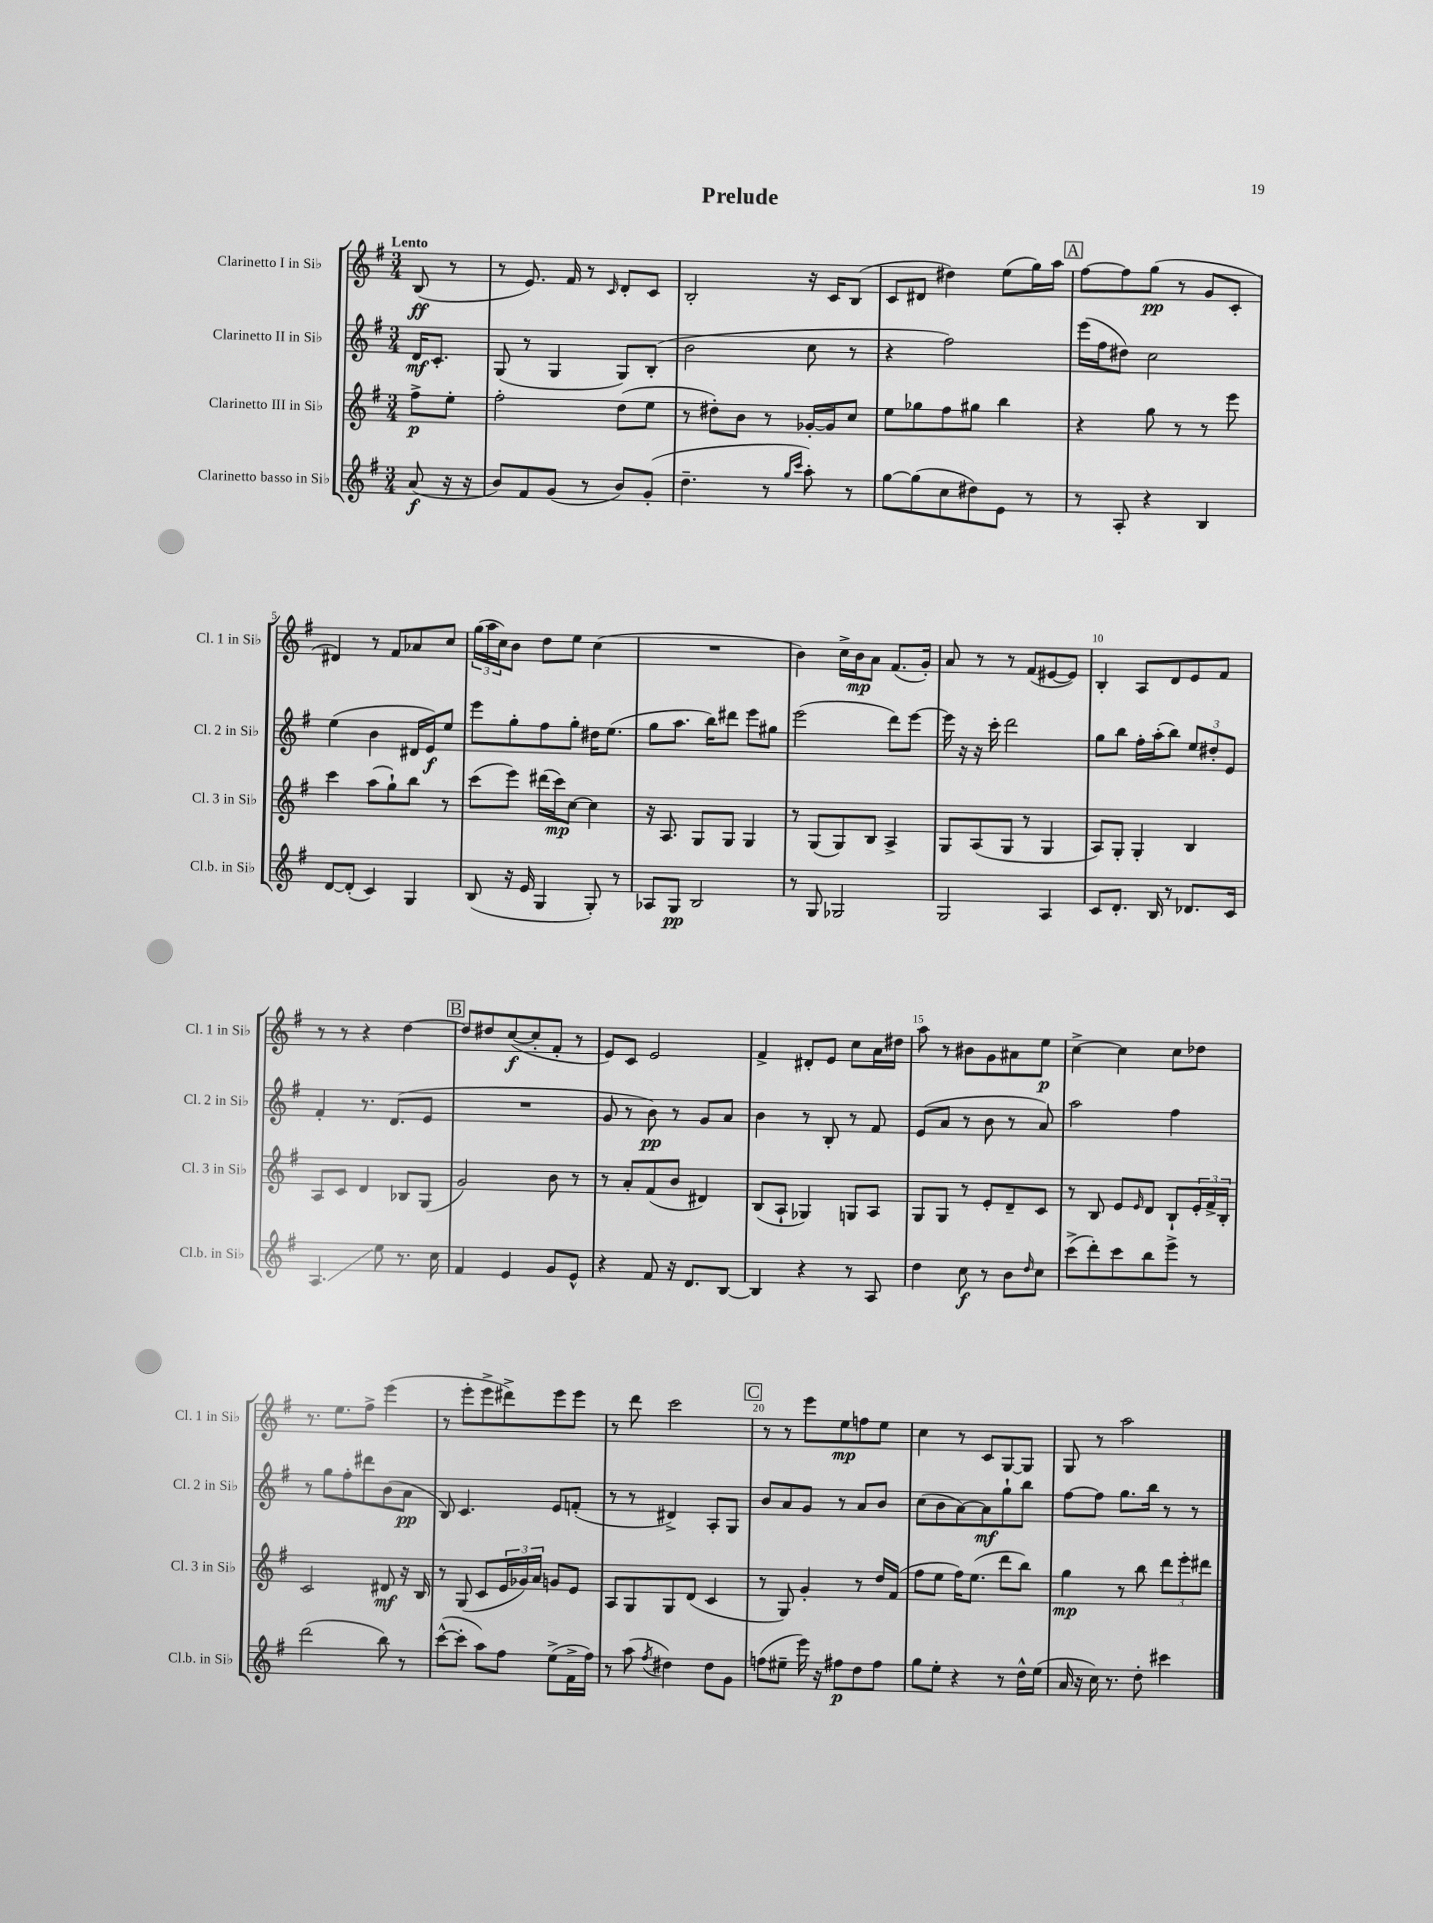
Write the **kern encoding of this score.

**kern	**kern	**kern	**kern
*staff4	*staff3	*staff2	*staff1
*clefG2	*clefG2	*clefG2	*clefG2
*k[f#]	*k[f#]	*k[f#]	*k[f#]
*M3/4	*M3/4	*M3/4	*M3/4
(8a/	8ff#^\L	16d/LK	(8B/
.	.	8.c'/J	.
16r	8ee'\J	.	8r
16r	.	.	.
=	=	=	=
8b/L)	2ff#'\	(8G/	8r
8f#/	.	8r	8.e/)
(8g/J	.	4G/	.
.	.	.	16f#/
8r	.	.	8r
.	.	.	16qqc/
8b/L)	(8dd\L	8G/L)	8d'/L
(8g'/J	8ee\J	(8B'/J	8c/J
=	=	=	=
4.dd~\	8r	2b\	2B'/
.	8dd#'\L)	.	.
.	8b\J	.	.
8r	8r	.	.
16qqgg/LL	.	.	.
16qqccc/JJ	.	.	.
8aa'\)	[16g-'/LL	8cc\	16r
.	16g-/]J	.	16c/LK
8r	8cc/J	8r	(8B/J
=	=	=	=
[8gg\L	8ee\L	4r	8c/L
(8gg\]	8gg-\	.	8d#/J
8cc\	8ff#\	2ff#\)	4dd#\)
8dd#\)	8gg#\J	.	.
8e\J	4bb\	.	(8ee\L
8r	.	.	16gg\L)
.	.	.	16aa\JJ
=	=	=	=
8r	4r	(16eee\LL	[8ff#\L
.	.	16ff#\J	.
8A'/	.	8dd#\J)	8ff#\]
4r	8gg\	2cc\	(8gg\J
.	8r	.	8r
4B/	8r	.	8g/L
.	8eee\	.	8c'/J
=	=	=	=
[8d/L	4ccc\	(4ee\	4d#/)
(8d'/]J	.	.	.
4c/)	(8aa\L	4b\	8r
.	8gg`\)	.	8f#/L
4G/	8bb\J	16d#/LL	8a-/
.	.	16e/J)	.
.	8r	8ee/J	8cc/J
=	=	=	=
(8B/	(8ccc\L	8eee\L	(24gg\LL
.	.	.	24aa\
.	.	.	24cc\J)
16r	8eee\J)	8gg'\	8b\J
16e/	.	.	.
4G/	(16ddd#\LL	8ff#\	8dd\L
.	16ccc\J)	.	.
.	[8cc\J	8gg'\J	8ee\J
8G'/)	4cc\]	16dd#\LK	(4cc\
.	.	(8.ee\J	.
8r	.	.	.
=	=	=	=
8A-/L	16r	8gg\L	2.r
.	8.A/	.	.
8G/J	.	8.aa\J	.
2B/	8G/L	.	.
.	.	16bb\LK)	.
.	8G/J	8ddd#\J	.
.	4G/	8eee\L	.
.	.	8gg#\J	.
=	=	=	=
8r	8r	(2eee\	4b\)
8G/	(8G/L	.	.
2G-/	8G/)	.	16cc^\LL
.	.	.	16b\J
.	8B/J	.	8a\J
.	4A^/	8ddd\L)	(8.f#/L
.	.	[8eee\J	.
.	.	.	16g'/Jk)
=	=	=	=
2G/	8G/L	16eee\]	8a/
.	.	16r	.
.	(8A/	16r	8r
.	.	16ccc'\	.
.	8G/J	2ddd\	8r
.	8r	.	(8f#/L
4A/	4G/	.	[8e#/
.	.	.	8e#/]J)
=	=	=	=
8c/L	8A/L)	8gg\L	4B'/
8.d'/J	8G'/J	8bb\J	.
.	4G'/	16ff#'\LL	8A/L
16B/	.	(16aa'\J	.
8r	.	8bb\J)	8d/
8.d-/L	4B/	12ee/L	8e/
.	.	12dd#'/	.
.	.	.	8f#/J
.	.	12e/J	.
16c/Jk	.	.	.
=	=	=	=
4.A/	8A/L	4f#'/	8r
.	8c/J	.	8r
.	4d/	8.r	4r
8ee\	.	.	.
.	.	(8.d/L	.
8.r	8B-/L	.	[4dd\
.	(8G/J	8e/J	.
16cc\	.	.	.
=	=	=	=
4f#/	2g/)	2.r	8dd/]L
.	.	.	8dd#/
4e/	.	.	([8cc/
.	.	.	8cc'/]
8g/L	8b\	.	8f#'/J
8e^^/J	8r	.	8r
=	=	=	=
4r	8r	8g/	8e/L)
.	8a'/L	8r	8c/J
8f#/	(8f#/	8b\)	2e/
16r	8b/J	8r	.
8.d/L	.	.	.
.	4d#/)	8g/L	.
[8B/J	.	8a/J	.
=	=	=	=
4B/]	(8B/L	4b\	4f#^/
.	8A`/J	.	.
4r	4G-/)	8r	8d#'/L
.	.	8B'/	8e/J
8r	8G/L	8r	8cc\L
8A/	8A/J	8f#/	16a\L
.	.	.	16dd#\JJ
=	=	=	=
4dd\	8G/L	(8e/L	8aa\
.	8G/J	8a/J	8r
8cc\	8r	8r	8b#\L
8r	8e'/L	8b\	8g\
8b\L	8d~/	8r	8a#\
16qqdd/	.	.	.
8cc\J	8c/J	8a/)	8ee\J
=	=	=	=
(8ccc^\L	8r	2aa\	[4cc^\
8ddd'\)	8B/	.	.
8ccc\	8e/L	.	4cc\]
.	16qqe/	.	.
8bb\	8d/J	.	.
8eee^\J	8B`/L	4ff#\	8cc\L
8r	24e'/L	.	8dd-\J
.	24f#^/	.	.
.	24B'/JJ	.	.
=	=	=	=
(2ddd\	2c/	8r	8.r
.	.	8gg\L	.
.	.	.	8.ee\L
.	.	8ff#'\	.
.	.	8ddd#\	8ff#^\J
8bb\)	8d#/	(8b\	(4eee\
8r	16r	8a\J	.
.	16B/	.	.
=	=	=	=
([8ccc^^\L	8r	8B/)	8r
8ccc'\]J	(8G/	4.c/	8eee'\L
8aa\L)	8c/L	.	8eee^\
8ff#\J	24e/L	.	8ddd#^\)
.	24g-/)	.	.
.	24a/JJ	.	.
(8ee^\L	8g/L	8e/L	8eee\
16f#^\L	8e/J	(8f'/J	8eee\J
16ff#\JJ)	.	.	.
=	=	=	=
8r	8A/L	8r	8r
(8aa\	8G/	8r	8ddd\
8qff#/	.	.	.
4dd#\)	8G/	4d#^/)	2ccc\
.	(8d/J	.	.
8dd#\L	4c/	8A'/L	.
8g\J	.	8G/J	.
=	=	=	=
(8ff\L	8r	8b/L	8r
8ee#~\J	8G/)	8a/	8r
16eee\)	4g'/	8g/J	8eee\L
16r	.	.	.
8ff#\L	.	8r	8ee\
8dd\	8r	8a/L	8ff\
8ff#\J	16dd/LL	8b/J	8ee\J
.	(16f#/JJ	.	.
=	=	=	=
8gg\L	8ff#\L	(8cc\L	4cc\
8ee'\J	8ee\J	8b\	.
4r	16ff#\LK)	[8a\)	8r
.	(8.ee\J	.	.
.	.	8a\]	8c/L
8r	8ddd\L	8gg`\	[8G/
16dd^^\LL	8bb\J)	8bb\J	8G/]J
(16ee\JJ	.	.	.
=	=	=	=
16a/	4gg\	[8ff#\L	8G/
16r	.	.	.
16cc\)	.	8ff#\]J	8r
8.r	.	.	.
.	8r	8.gg\L	2aa\
8dd'\	8bb\	.	.
.	.	16bb\Jk	.
4ccc#\	12ddd\L	8r	.
.	12eee'\	.	.
.	.	8r	.
.	12ddd#\J	.	.
==	==	==	==
*-	*-	*-	*-
